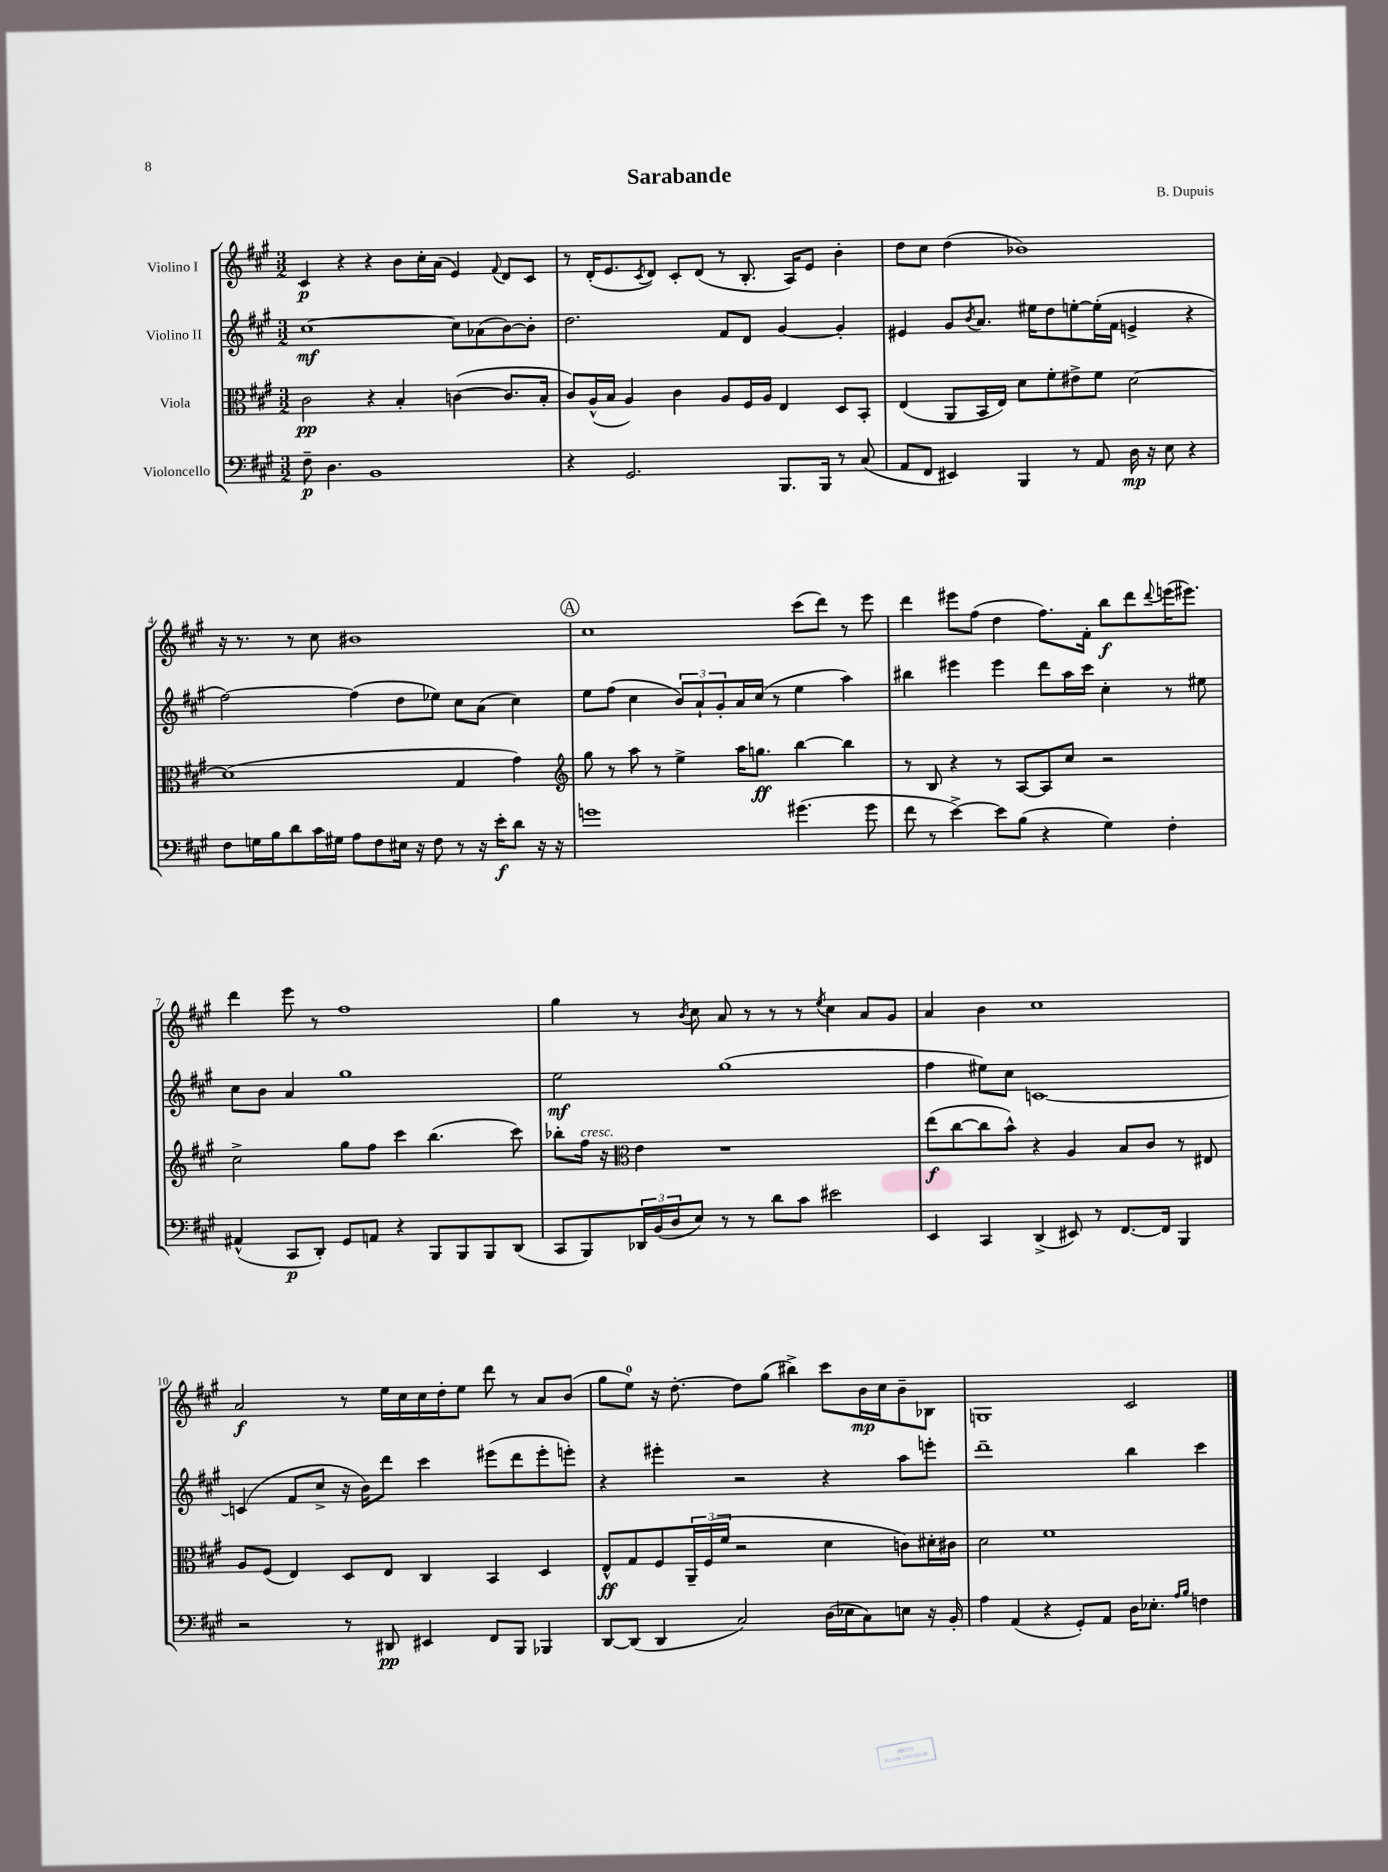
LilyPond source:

\header { title = "Sarabande" composer = "B. Dupuis" }
<<
\new StaffGroup <<
\new Staff = "s0" \with { instrumentName = "Violino I" } {
    \clef treble \key a \major \numericTimeSignature \time 3/2
    cis'4\p r4 r4 b'8 cis''16-. a'16( e'4) \appoggiatura { fis'8 } d'8 cis'8 |
    r8 d'16-.( e'8. \acciaccatura { cis'8 } d'8) cis'8-. d'8( r8 b8.-. a16) e'8 b'4-. |
    d''8 cis''8 d''4( bes'1) |
    r16 r8. r8 cis''8 bis'1 |
    \mark \markup { \circle "A" } cis''1 cis'''8( d'''8) r8 e'''8 |
    d'''4 eis'''8 fis''8( d''4 fis''8.) fis'16-. b''8\f d'''8 \appoggiatura { d'''8 } e'''16( eis'''8.) |
    d'''4 e'''8 r8 fis''1 |
    gis''4 r8 \acciaccatura { b'8 } cis''8 a'8 r8 r8 r8 \acciaccatura { e''8 } cis''4 a'8 gis'8 |
    a'4 b'4 cis''1 |
    a'2\f r8 e''16 cis''16 cis''16 d''16-. e''8 d'''8 r8 a'8 b'8( |
    gis''8 e''8-0) r16 d''8.~-. d''8 gis''8( bis''4->) cis'''8 b'16\mp cis''16 b'8-- bes8 |
    g1 cis'2 \bar "|." |
}
\new Staff = "s1" \with { instrumentName = "Violino II" } {
    \clef treble \key a \major \numericTimeSignature \time 3/2
    cis''1~\mf cis''8 aes'8( b'8~) b'8-. |
    d''2. fis'8 d'8 gis'4~ gis'4-. |
    eis'4 gis'8 \acciaccatura { b'8 } a'8. eis''16 d''8 e''8~-. e''16-.( fis'16 e'4-> r4 |
    fis''2~) fis''4( d''8 ees''8) cis''8 a'8( cis''4) |
    \mark \markup { \circle "A" } e''8 fis''8( cis''4 \tuplet 3/2 { b'8) a'8-! gis'8-. } a'16 cis''16( r8 e''4 a''4) |
    bis''4 eis'''4 eis'''4 d'''8 a''16 cis'''16 cis''4-. r8 eis''8 |
    cis''8 b'8 a'4 gis''1 |
    e''2\mf gis''1( |
    fis''4 eis''8) cis''8 c'1~ |
    c'4( fis'8 cis''8-> r16 b'16) d'''8 cis'''4 eis'''8( d'''8 eis'''8-. e'''8-.) |
    r4 eis'''4-. r2 r4 a''8 e'''8-. |
    d'''1-- b''4 cis'''4 \bar "|." |
}
\new Staff = "s2" \with { instrumentName = "Viola" } {
    \clef alto \key a \major \numericTimeSignature \time 3/2
    cis'2\pp r4 b4-. c'4~( c'8. b16-. |
    cis'8) a16-^( b16 a4) cis'4 a8 fis16 a16 e4 d8 b,8-. |
    e4( a,8 b,16 e16) d'8 fis'8-. eis'8-> fis'8 d'2~ |
    d'1( gis4 gis'4) |
    \mark \markup { \circle "A" } \clef treble gis''8 r8 a''8 r8 e''4-> a''16 g''8.\ff b''4~ b''4 |
    r8 b8 r4 r8 a8~ a8 cis''8 r2 |
    cis''2-> gis''8 fis''8 cis'''4 b''4.( cis'''8) |
    bes''8-. fis''16^\markup { \italic "cresc." } r16 \clef alto e'4 r1 |
    e''8\f( cis''8~ cis''8 b'8-^) r4 a4 b8 cis'8 r8 eis8 |
    a8 fis8( e4) d8 e8 cis4 b,4 d4 |
    e8-^\ff gis8 fis8 \tuplet 3/2 { a,16-- fis16( fis'16 } r2 d'4 c'8) dis'16-. cis'16 |
    d'2 fis'1 \bar "|." |
}
\new Staff = "s3" \with { instrumentName = "Violoncello" } {
    \clef bass \key a \major \numericTimeSignature \time 3/2
    fis8--\p d4. b,1 |
    r4 gis,2. b,,8. b,,16 r8 cis8( |
    a,8 fis,8 eis,4) b,,4 r8 a,8 d16\mp r16 e8 r4 |
    fis8 g16 b16 d'8 cis'16 gis16 a8 fis8 eis16 r16 fis8 r8 r16 e'16-.\f d'8 r16 r16 |
    \mark \markup { \circle "A" } g'1 gis'4.( gis'8 |
    fis'8 r8 e'4~->) e'8 b8( r4 gis4) fis4-. |
    ais,4-^( cis,8\p d,8-.) gis,8 a,8 r4 b,,8 b,,8 b,,8 d,8( |
    cis,8 b,,8) \tuplet 3/2 { des,16 b,16( d16 } e8) r8 r8 d'8 cis'8 eis'2 |
    e,4 cis,4 d,4->( eis,8) r8 fis,8.~ fis,16 b,,4 |
    r2 r8 dis,8\pp eis,4 fis,8 b,,8 bes,,4 |
    d,8~ d,8( d,4 cis2) d16( ees16 cis8) e8 r16 b,16-. |
    a4 a,4( r4 gis,8-.) a,8 d16 ees8.-. \grace { a16 b16 } f4 \bar "|." |
}
>>
>>
